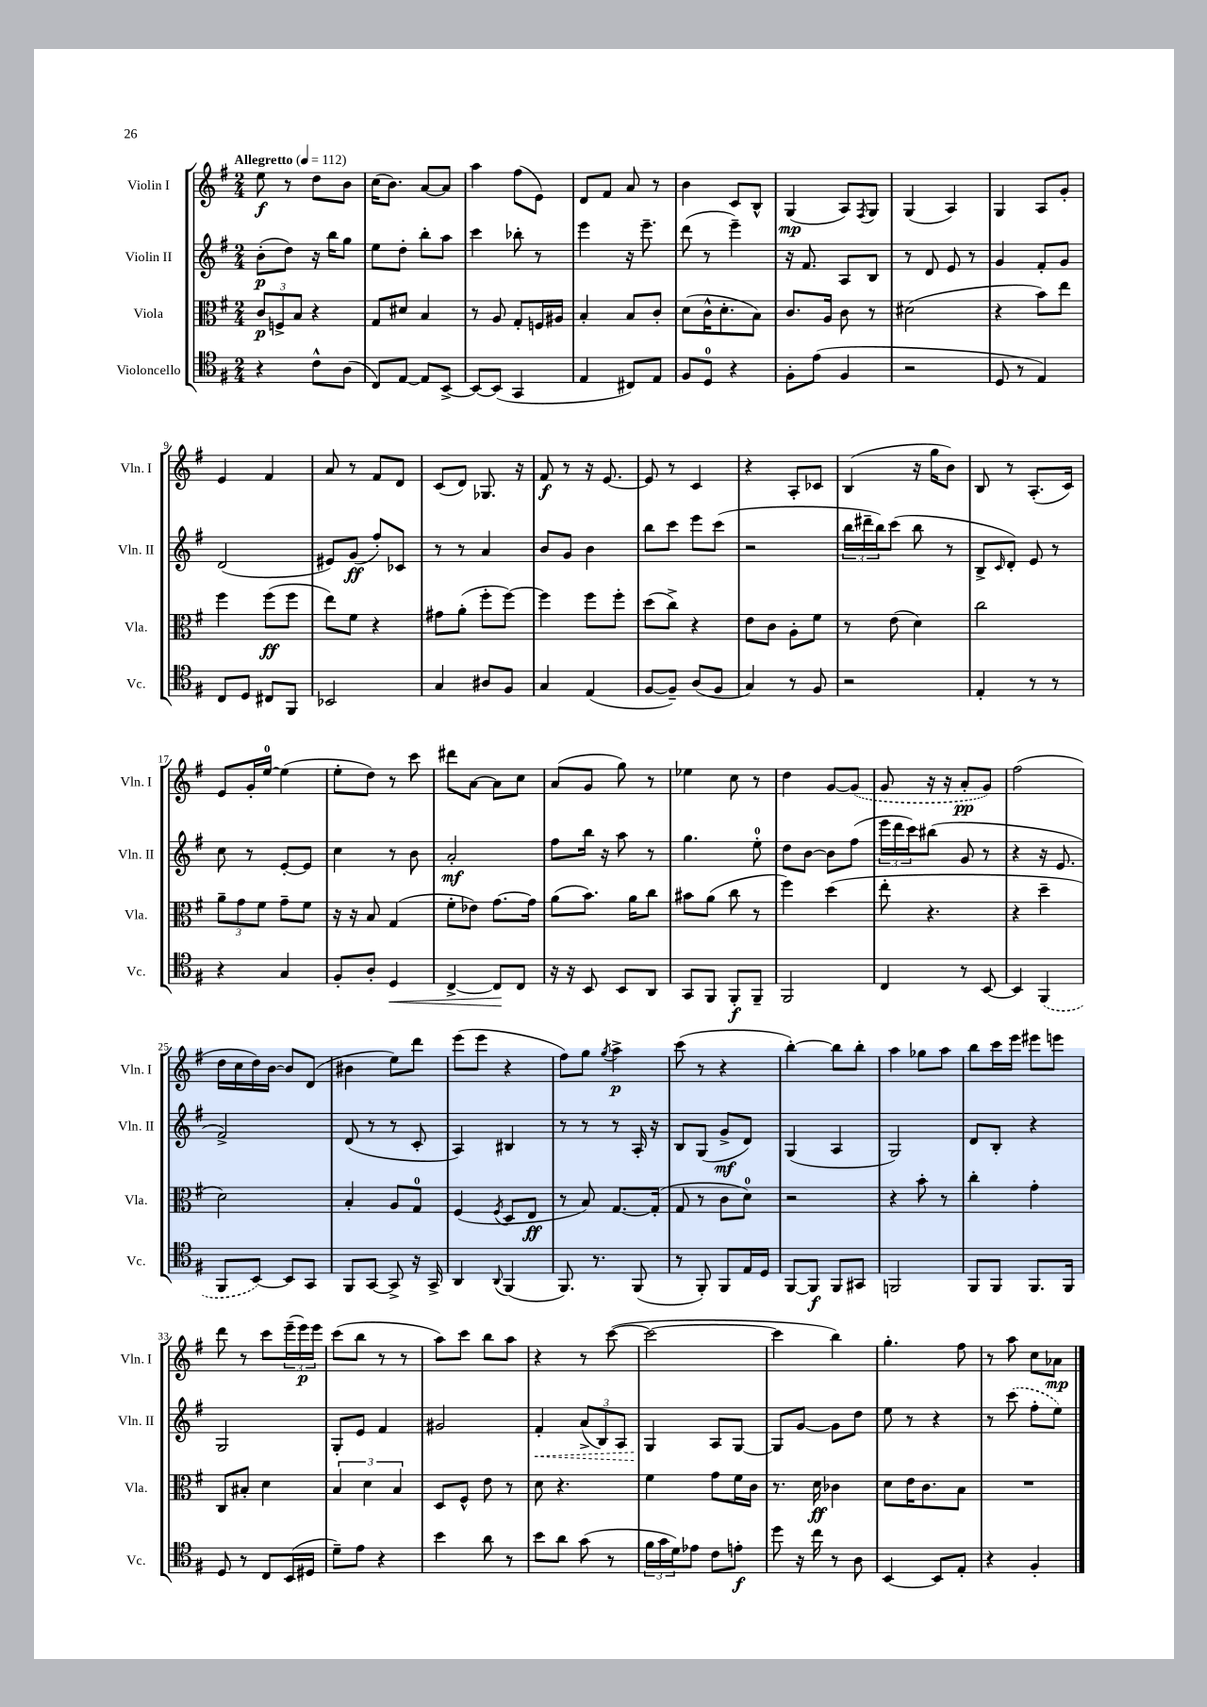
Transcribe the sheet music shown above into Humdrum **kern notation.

**kern	**kern	**kern	**kern
*staff4	*staff3	*staff2	*staff1
*clefC4	*clefC3	*clefG2	*clefG2
*k[f#]	*k[f#]	*k[f#]	*k[f#]
*M2/4	*M2/4	*M2/4	*M2/4
*MM112	*MM112	*MM112	*MM112
4r	12c	(8b'	8ee
.	12F^	.	.
.	.	8dd)	8r
.	12B	.	.
8c^^	4r	16r	8dd
.	.	16bb	.
(8A	.	8gg	8b
=	=	=	=
8C)	8G	8ee	(16cc
.	.	.	8.b)
[8E	8d#	8dd'	.
8E]	4B	8bb'	[8a
[8BB^	.	8aa	8a]
=	=	=	=
8BB_	8r	4ccc	4aa
(8BB]	8A	.	.
4GG	8G'	8bb-'	(8ff#
.	16F	8r	8e)
.	16A#	.	.
=	=	=	=
4E	4B'	4eee	8d
.	.	.	8f#
8C#)	8B	16r	8a
.	.	8.eee~	.
8E	8c'	.	8r
=	=	=	=
8F#	(8d	(8ddd	4b
8D	16c^^	8r	.
.	8.d'	.	.
4r	.	4eee~)	8c
.	8B)	.	8B^^
=	=	=	=
8F#'	8.c	16r	(4G
.	.	8.f#	.
(8e	.	.	.
.	16A	.	.
4F#	8c	8A	8A)
.	.	.	8qF#
.	8r	8B	8G
=	=	=	=
2r	(2d#	8r	(4G
.	.	8d	.
.	.	8e	4A)
.	.	8r	.
=	=	=	=
8D	4r	4g	4G
8r	.	.	.
4E)	8b)	8f#'	8A
.	8ee	8g	8g'
=	=	=	=
8C	4ff#	(2d	4e
8D	.	.	.
8C#	(8ff#	.	4f#
8FF#	8ff#	.	.
=	=	=	=
2BB-	8ee)	8e#)	8a
.	8f#	(8g	8r
.	4r	8ff#')	8f#
.	.	8c-	8d
=	=	=	=
4G	8g#	8r	(8c
.	(8a'	8r	8d)
8A#	8ff#'	4a	8.G-
8F#	[8ff#)	.	.
.	.	.	16r
=	=	=	=
4G	4ff#]	8b	8f#
.	.	8g	8r
(4E	8ff#	4b	16r
.	.	.	[8.e
.	8ff#'	.	.
=	=	=	=
[8F#	(8dd	8bb	8e]
8F#~])	8cc^)	8ccc	8r
(8A	4r	8eee	4c
8F#	.	(8ccc	.
=	=	=	=
4G)	8e	2r	4r
.	8c	.	.
8r	8A'	.	8A'
8F#	8f#	.	8c-
=	=	=	=
2r	8r	24bb	(4B
.	.	24ddd#~	.
.	.	24bb)	.
.	(8e	(8ccc	.
.	4d)	8bb	16r
.	.	.	16gg
.	.	8r	8b)
=	=	=	=
4E'	2cc	8B^	8B
.	.	16qqc	.
.	.	8d')	8r
8r	.	8e	(8.A'
8r	.	8r	.
.	.	.	16c)
=	=	=	=
4r	12a~	8cc	8e
.	12g	.	.
.	.	8r	16g'
.	12f#	.	.
.	.	.	[16ee
4G	8g~	[8e'	(4ee]
.	8f#	8e]	.
=	=	=	=
8F#'	16r	4cc	8ee'
.	16r	.	.
8A'	8B	.	8dd)
4D	(4G	8r	8r
.	.	8b	8ccc
=	=	=	=
[4C^	8f#'	2a'	8ddd#
.	8e-)	.	[8a
8C]	[8.g	.	8a]
8C	.	.	8cc
.	16g]	.	.
=	=	=	=
16r	(8a	8ff#	(8a
16r	.	.	.
8BB	8.b)	16bb	8g
.	.	16r	.
8BB	.	8aa	8gg)
.	16a	.	.
8AA	8cc	8r	8r
=	=	=	=
8GG	8b#	4.gg	4ee-
8FF#	(8a	.	.
8FF#'	8cc	.	8cc
8FF#~	8r	8ee'	8r
=	=	=	=
2FF#	4ff#)	8dd	4dd
.	.	[8b	.
.	(4dd	8b]	[8g
.	.	(8ff#	(8g]
=	=	=	=
4C	8ee'	24eee	8g
.	.	24ddd	.
.	.	24ccc)	.
.	4.r	(8bb#	16r
.	.	.	16r
8r	.	8g	8a'
[8BB	.	8r	8g)
=	=	=	=
4BB]	4r	4r	(2ff#
(4FF#	4dd~	16r	.
.	.	8.e	.
=	=	=	=
8FF#	2d)	2f#^)	16dd
.	.	.	16cc
[8BB)	.	.	16dd)
.	.	.	[16b
8BB]	.	.	8b]
8GG	.	.	(8d
=	=	=	=
8FF#	4B'	(8d	4b#
[8GG	.	8r	.
8GG^]	8A	8r	8ee)
16r	8G	8c'	8ddd
16GG^	.	.	.
=	=	=	=
4AA	(4F#	4A)	(8eee
.	.	.	8eee
8qqAA	8qF#	.	.
(4FF#	8D	4B#	4r
.	8E	.	.
=	=	=	=
8.FF#)	8r	8r	8ff#)
.	8B)	8r	8gg
8.r	.	.	.
.	.	.	8qgg
.	[8.G	8r	4aa^
(8FF#	.	16A'	.
.	(16G']	16r	.
=	=	=	=
8r	8G	8B	(8ccc
8FF#')	8r	(8G	8r
8FF#	8c	8g^	4r
16E	8d)	8d)	.
16D	.	.	.
=	=	=	=
[8FF#	2r	(4G	[4bb')
8FF#]	.	.	.
8FF#	.	4A	8bb]
8GG#	.	.	8bb'
=	=	=	=
2FF	4r	2G)	4aa
.	8b'	.	8gg-
.	8r	.	8aa
=	=	=	=
8FF#	4cc'	8d	8bb
8FF#	.	8B'	16ccc
.	.	.	16eee
8.FF#	4g'	4r	8eee#
.	.	.	8eee
16FF#	.	.	.
=	=	=	=
8D	8C	2G	8ddd
8r	8B#'	.	8r
8C	4d	.	8ccc
(16BB	.	.	(24eee~
.	.	.	24eee)
16D#	.	.	.
.	.	.	24eee
=	=	=	=
8d~)	6B	8G'	(8ccc
8e	.	8e	8bb
.	6d	.	.
4r	.	4f#	8r
.	6B	.	.
.	.	.	8r
=	=	=	=
4b	8D	2g#	8aa)
.	8F#^^	.	8ccc
8a	8e	.	8bb
8r	8r	.	8aa
=	=	=	=
8b	8d	4f#'	4r
8a	4.r	.	.
(8g	.	(12a^	8r
.	.	12B)	.
8r	.	.	([8ccc
.	.	12A	.
=	=	=	=
24f#	4f#	4G	2ccc_
24g	.	.	.
24d)	.	.	.
8e-	.	.	.
8c	8g	8A	.
8e'	16f#	[8G	.
.	16c	.	.
=	=	=	=
8dd	8.r	8G]	4ccc]
16r	.	[8g	.
16cc	16d	.	.
8r	4c-	8g]	4bb)
8A	.	8dd	.
=	=	=	=
[4BB	8d	8ee	4.gg'
.	16e	8r	.
.	8.c	.	.
8BB]	.	4r	.
8E'	8B	.	8ff#
=	=	=	=
4r	2r	8r	8r
.	.	(8ccc	8aa
4F#'	.	8ff#'	8cc
.	.	8ee)	8a-
==	==	==	==
*-	*-	*-	*-
